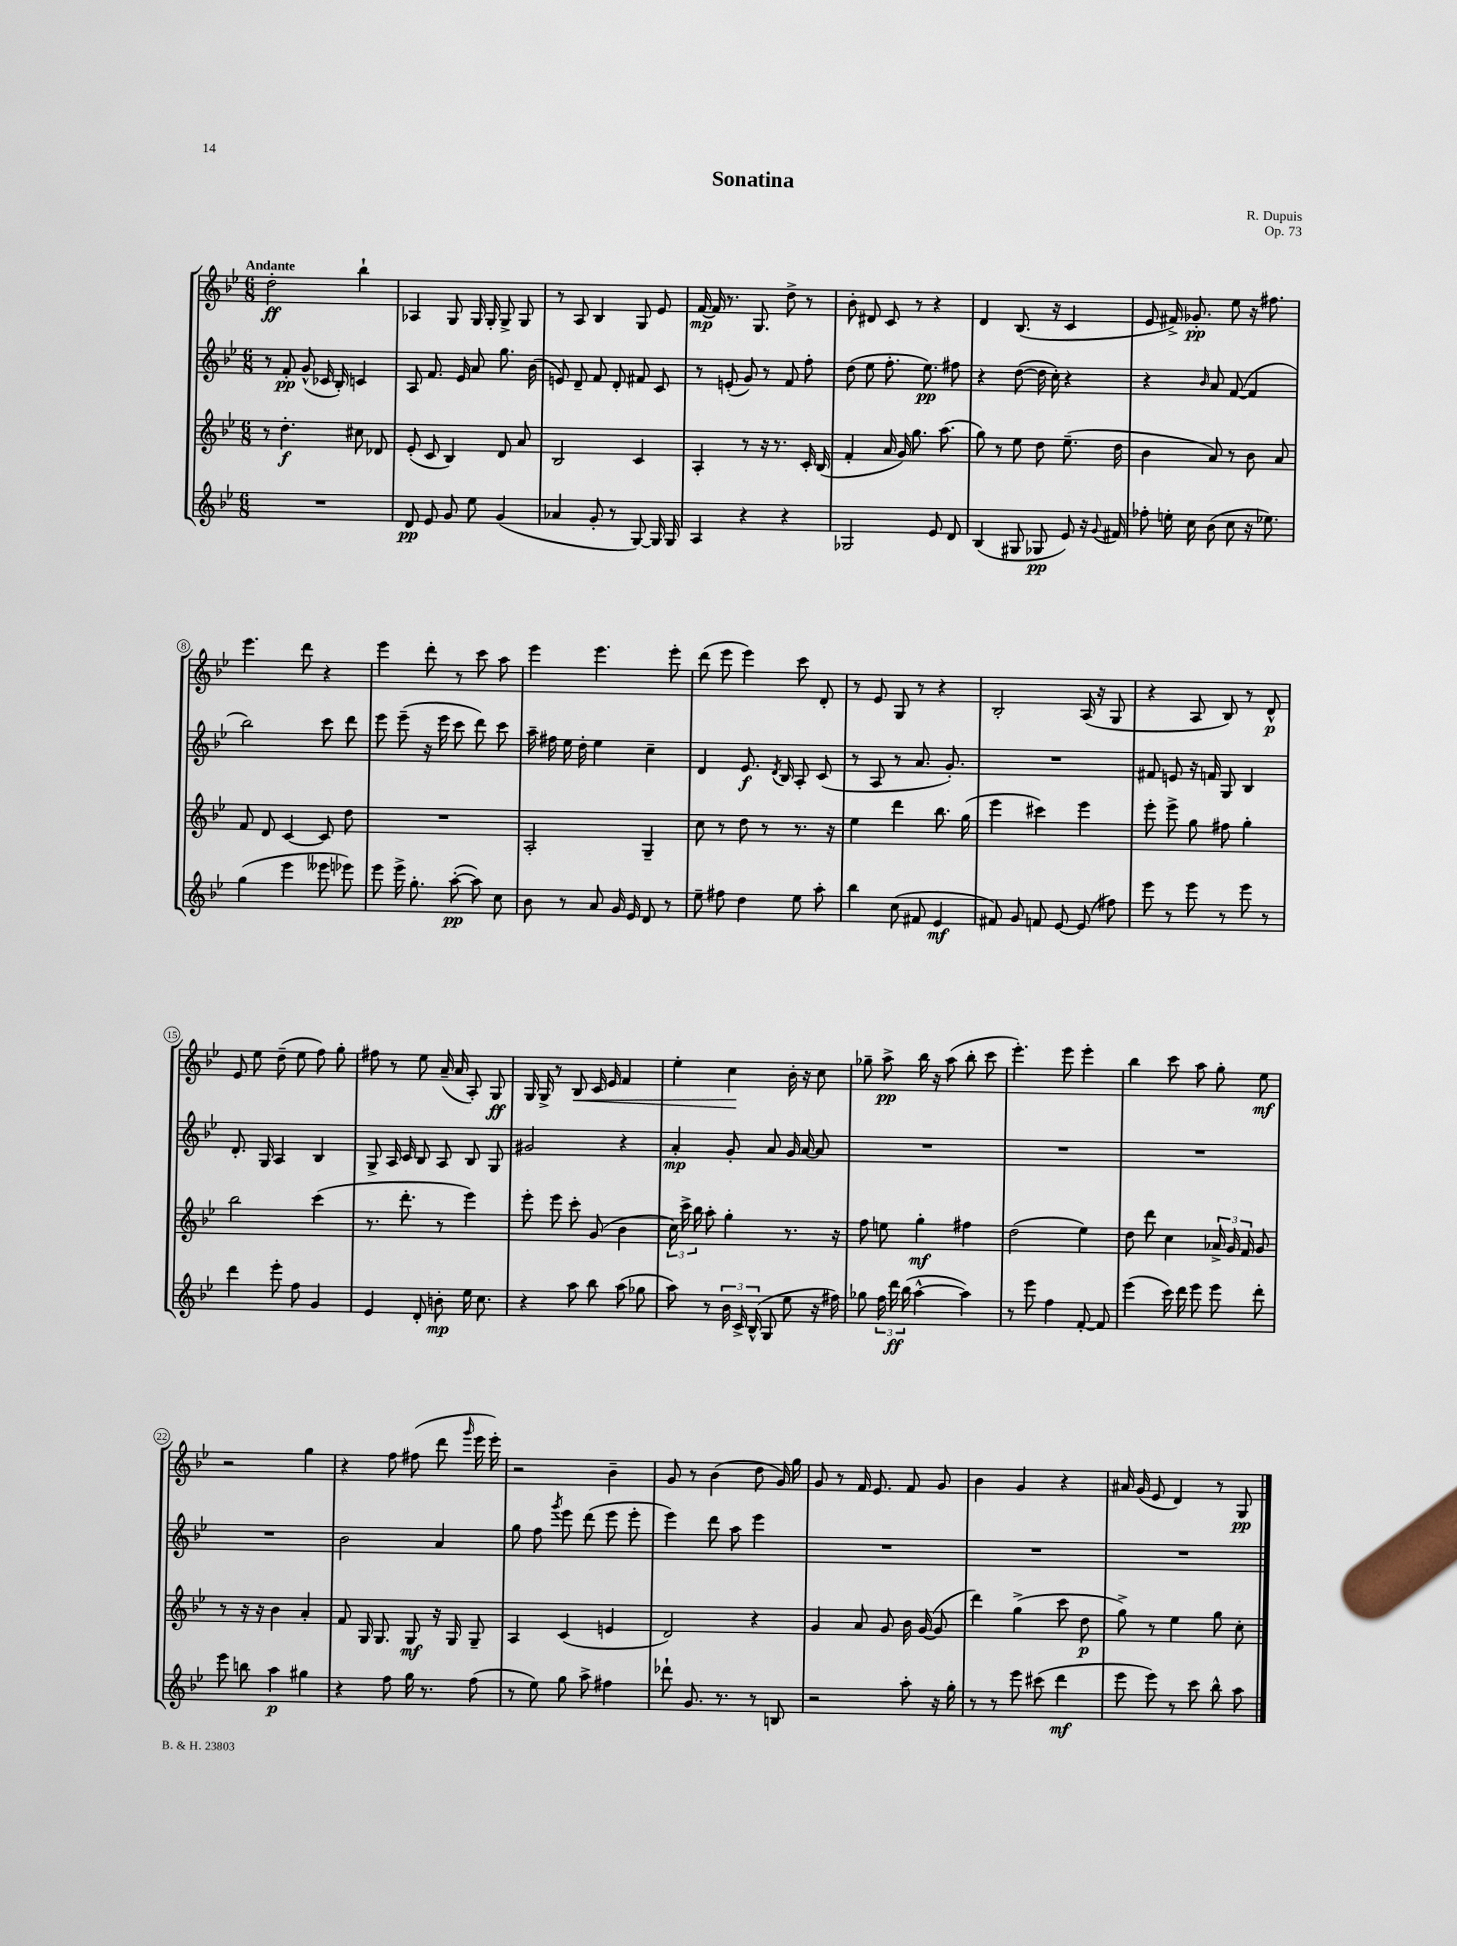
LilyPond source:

\header { title = "Sonatina" composer = "R. Dupuis" opus = "Op. 73" }
<<
\new StaffGroup <<
\new Staff = "s0" {
    \clef treble \key bes \major \numericTimeSignature \time 6/8 \tempo "Andante"
    \autoBeamOff d''2-.\ff bes''4-! |
    aes4 g8 g16 g16-. g8-> g8 |
    r8 a8 bes4 g8 ees'8 |
    f'16~\mp f'16 r8. g8. d''8-> r8 |
    bes'8-. dis'8 c'8 r8 r4 |
    d'4 bes8.( r16 c'4 |
    ees'8 fis'16->) ges'8.-.\pp ees''8 r16 fis''8. |
    ees'''4. d'''8 r4 |
    ees'''4 d'''8-. r8 c'''8 a''8 |
    ees'''4 ees'''4. ees'''8-. |
    d'''8( ees'''8 ees'''4) c'''8 d'8-. |
    r8 ees'8 g8 r8 r4 |
    bes2-. a16( r16 g8 |
    r4 a8 bes8) r8 d'8-^\p |
    ees'8 ees''8 d''8--( ees''8 f''8) g''8-. |
    fis''8 r8 ees''8 a'16--( a'16 a8-.) g8\ff |
    g16 g16-> r8 bes8\< c'16 ees'16 f'4 |
    ees''4-. c''4\! bes'16-. r16 c''8 |
    ges''8-- a''8->\pp bes''16 r16 a''8( bes''8-. c'''8 |
    ees'''4.-.) ees'''8 ees'''4-. |
    bes''4 c'''8 a''8 g''8-. ees''8\mf |
    r2 g''4 |
    r4 f''8 fis''8( d'''8 \grace { g'''16 } ees'''16 ees'''16-.) |
    r2 bes'4-- |
    g'8 r8 bes'4( d''8 g'16) g''16 |
    g'8 r8 f'16 ees'8. f'8 g'8 |
    bes'4 g'4 r4 |
    ais'16 g'16( ees'8 d'4) r8 g8\pp \bar "|." |
}
\new Staff = "s1" {
    \clef treble \key bes \major \numericTimeSignature \time 6/8
    \autoBeamOff r8 f'8-.\pp g'8-^( ces'16 bes16-.) c'4 |
    a8 f'8. ees'16 a'8 g''8. bes'16( |
    e'8) d'8-- f'8 d'8-. fis'8 c'8 |
    r8 e'8-.( g'8) r8 f'8 f''8-. |
    d''8( ees''8 f''8.-. ees''8.\pp) fis''8 |
    r4 d''8~( d''16 c''16-.) r4 |
    r4 \grace { bes'16 } a'8 f'8~( f'4 |
    bes''2) c'''8 d'''8 |
    ees'''8 ees'''8--( r16 ees'''16 c'''8 d'''8) c'''8 |
    a''16-- fis''16 ees''16 d''16-. ees''4 c''4-- |
    d'4 ees'8.\f \acciaccatura { d'8 } bes16 a8-. c'8( |
    r8 a8 r8 a'8. g'8.-.) |
    R2. |
    fis'8 e'8 r16 f'16 g8 bes4 |
    d'8.-. g16 a4 bes4 |
    g8-> a16 c'16 bes8 a8 bes8 g8 |
    gis'2 r4 |
    a'4-.\mp g'8-. a'8 g'16 a'16~ a'8 |
    R2. |
    R2. |
    R2. |
    R2. |
    bes'2 a'4 |
    g''8 f''8 \acciaccatura { g'''8 } ees'''8 d'''8( ees'''8 ees'''8-. |
    ees'''4) d'''8 a''8 ees'''4 |
    R2. |
    R2. |
    R2. \bar "|." |
}
\new Staff = "s2" {
    \clef treble \key bes \major \numericTimeSignature \time 6/8
    \autoBeamOff r8 d''4.-.\f cis''8 des'8 |
    ees'8-.( c'8 bes4) d'8 a'8 |
    bes2 c'4 |
    a4-. r8 r16 r8. c'16-. bes16( |
    f'4-. a'16 g'16) g''8. a''8.( |
    g''8) r8 ees''8 d''8 ees''8.--( d''16 |
    bes'4 a'8) r8 bes'8 a'8 |
    f'8 d'8 c'4~ c'8 d''8 |
    R2. |
    a2-. g4-- |
    c''8 r8 d''8 r8 r8. r16 |
    ees''4 d'''4 bes''8. g''16( |
    ees'''4 cis'''4) ees'''4 |
    ees'''8-. ees'''8-> g''8 fis''8 g''4-. |
    bes''2 c'''4( |
    r8. d'''8.-. r8 ees'''4) |
    ees'''8-. ees'''8 c'''8-. g'8( bes'4 |
    \tuplet 3/2 { c''16) c'''16-> bes''16 } a''8-. g''4-. r8. r16 |
    f''8 e''8 g''4-.\mf fis''4 |
    d''2( ees''4) |
    d''8 d'''8 c''4 \tuplet 3/2 { aes'16-> g'16 f'16 } g'8 |
    r8 r16 r16 bes'4 a'4-. |
    f'8 g16 g8. g8\mf r16 g16 g8-- |
    a4 c'4( e'4 |
    d'2) r4 |
    g'4 a'8 g'8 bes'16 g'16~( g'8 |
    d'''4) g''4->( c'''8 d''8\p |
    g''8->) r8 ees''4 g''8 c''8-. \bar "|." |
}
\new Staff = "s3" {
    \clef treble \key bes \major \numericTimeSignature \time 6/8
    \autoBeamOff R2. |
    d'8\pp ees'8 g'8 ees''8 g'4( |
    aes'4 g'8-. r8 g8~) g16 g16 |
    a4 r4 r4 |
    ges2 ees'8 d'8 |
    bes4( gis8 ges8\pp ees'8) r16 \appoggiatura { g'8 } fis'16 |
    fes''8-. e''16-. c''16 bes'8( c''8 r16 ees''8.) |
    g''4( ees'''4 eeses'''8 ees'''8) |
    ees'''8 ees'''16-> g''8.-. a''8~-.\pp( a''8) c''8 |
    bes'8 r8 a'8 g'16 ees'16 d'8 r8 |
    ees''8-- fis''8 d''4 ees''8 a''8-. |
    bes''4 c''8( fis'8 ees'4\mf |
    fis'8) g'8 f'8 ees'8~ ees'8( fis''8) |
    ees'''8 r8 ees'''8 r8 ees'''8 r8 |
    d'''4 ees'''8-. f''8 g'4 |
    ees'4 d'8-. b'8-.\mp ees''16 c''8. |
    r4 a''8 bes''8 a''8( ges''8 |
    a''8) r8 \tuplet 3/2 { bes'16 c'16-> bes16-^( } g8 ees''8 r16 fis''16) |
    ges''8 \tuplet 3/2 { f''16 d'''16\ff bes''16( } a''4~-^ a''4) |
    r8 ees'''8 f''4 f'8~-. f'8 |
    ees'''4( c'''16) d'''16 ees'''8 ees'''8 d'''8-. |
    ees'''8 b''8 a''4\p gis''4 |
    r4 f''8 g''16 r8. f''8( |
    r8 ees''8) g''8 a''8-> fis''4 |
    des'''8-! g'8. r8. r8 b8 |
    r2 a''8-. r16 g''16-. |
    r8 r8 ees'''8 cis'''8( d'''4\mf |
    ees'''8 ees'''8) r8 c'''8 bes''8-^ a''8 \bar "|." |
}
>>
>>
\layout { \context { \Score \override BarNumber.stencil = #(make-stencil-circler 0.1 0.3 ly:text-interface::print) } }
